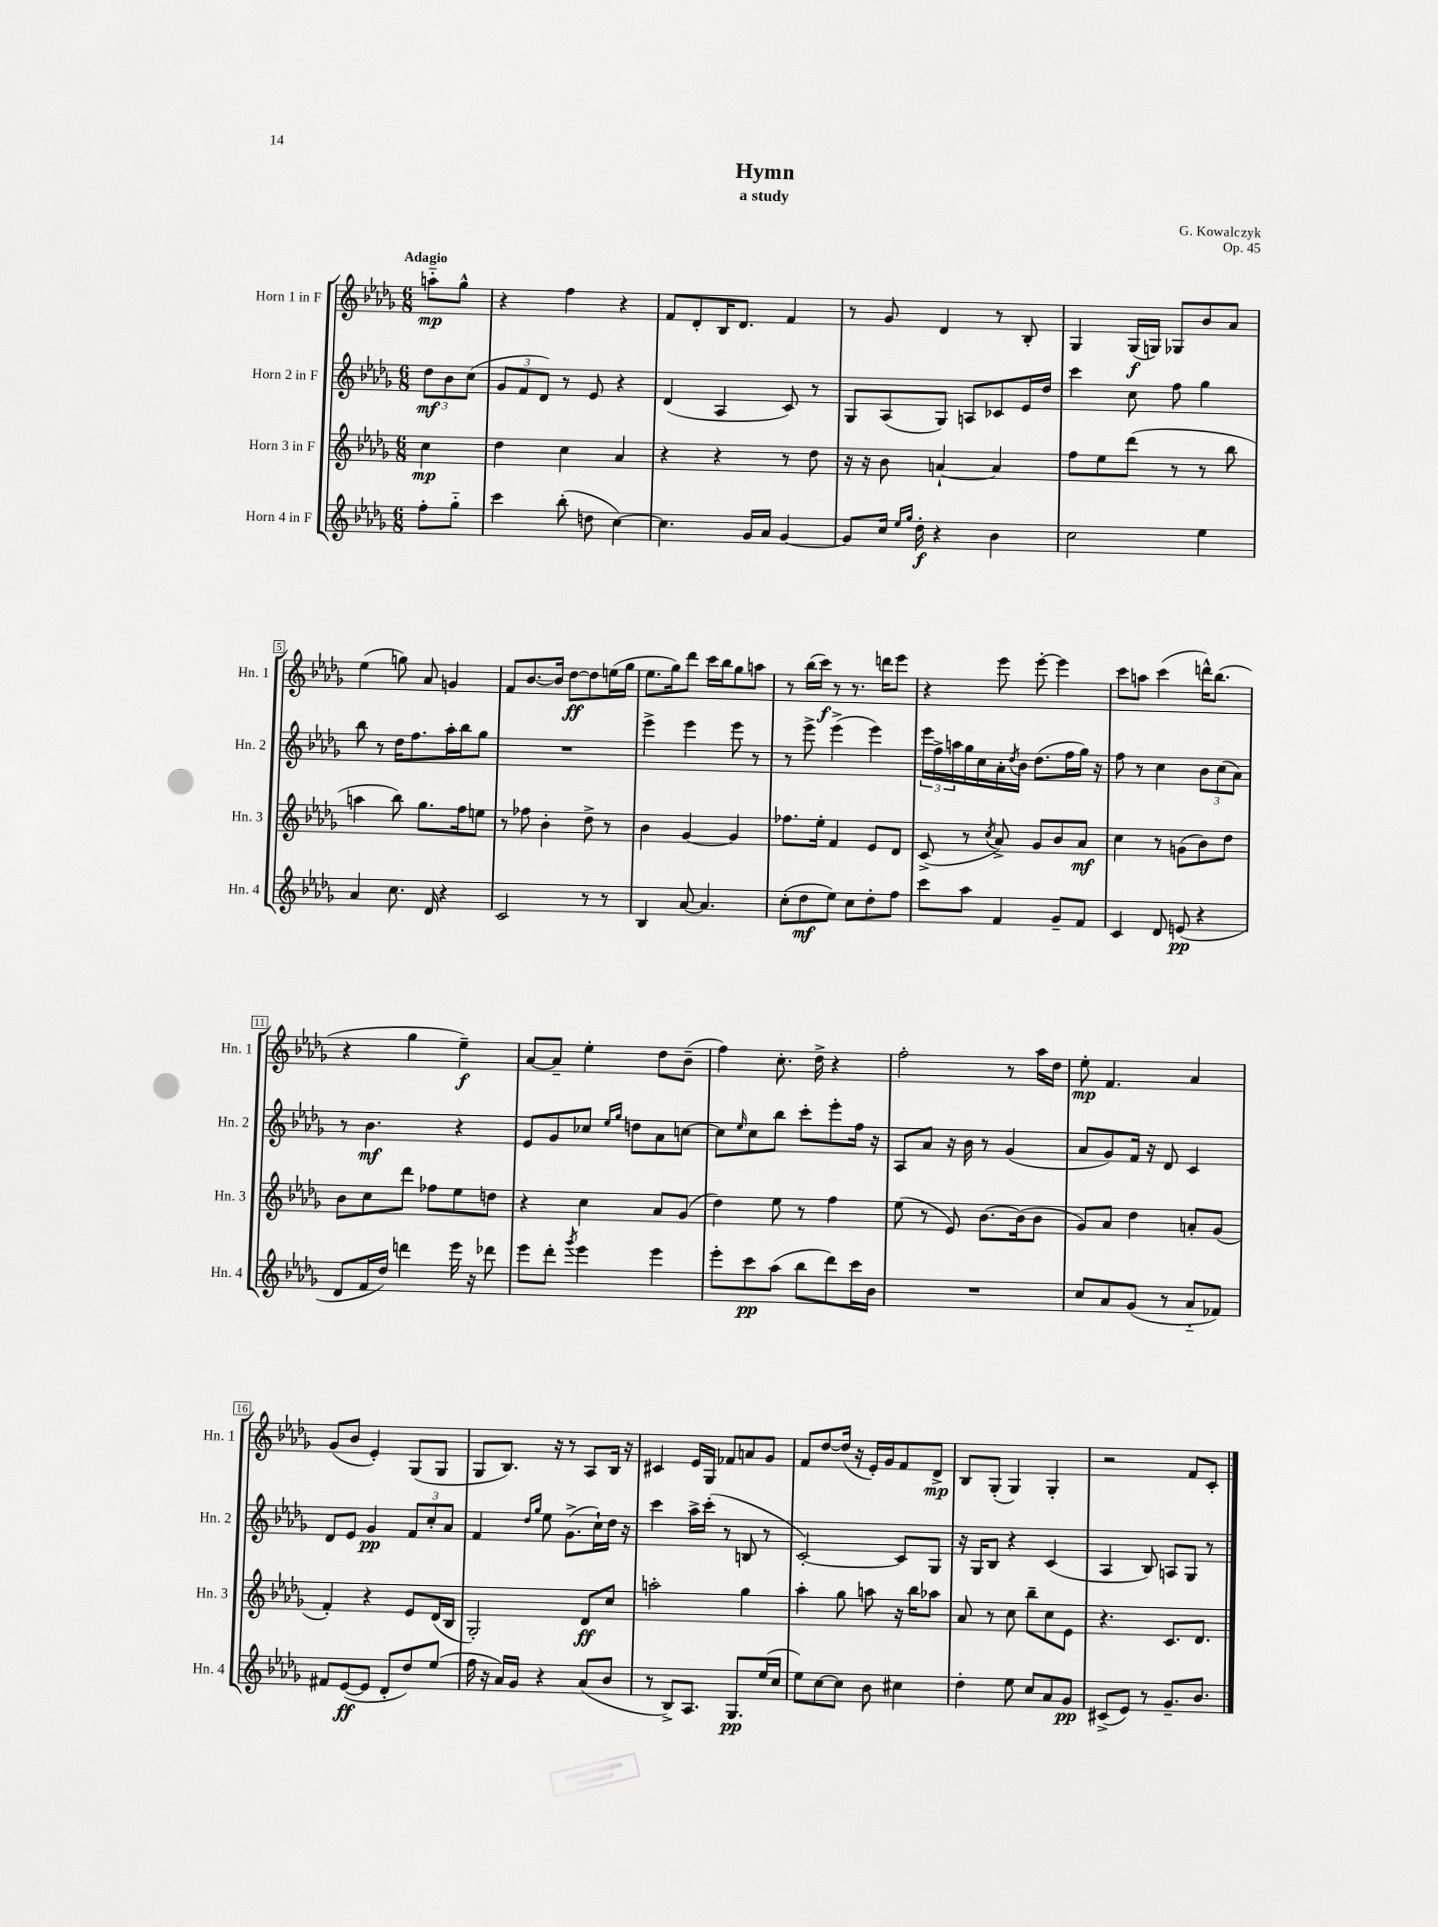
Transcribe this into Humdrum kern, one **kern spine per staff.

**kern	**kern	**kern	**kern
*staff4	*staff3	*staff2	*staff1
*clefG2	*clefG2	*clefG2	*clefG2
*k[b-e-a-d-g-]	*k[b-e-a-d-g-]	*k[b-e-a-d-g-]	*k[b-e-a-d-g-]
*M6/8	*M6/8	*M6/8	*M6/8
8ff'	4cc	12dd-	8aa'~
.	.	12b-	.
8gg-'~	.	.	8gg-^^
.	.	(12cc	.
=	=	=	=
4ccc	4dd-	12g-	4r
.	.	12f	.
.	.	12d-)	.
(8bb-'	4cc	8r	4ff
8dd	.	8e-	.
[4cc)	4a-	4r	4r
=	=	=	=
4.cc]	4r	(4d-	8f
.	.	.	8d-'
.	4r	4A-	16B-
.	.	.	8.d-
16g-	.	.	.
16a-	.	.	.
[4g-	8r	8c)	4f
.	8dd-	8r	.
=	=	=	=
8g-]	16r	8G-	8r
.	16r	.	.
16cc	8b-	(8A-	8g-
16qqee-	.	.	.
16qqgg-	.	.	.
16dd-'	.	.	.
4r	[4a`	8G-)	4d-
.	.	8A	.
4b-	4a]	8c-	8r
.	.	16e-	8B-'
.	.	16dd-	.
=	=	=	=
2cc	8ff	4ccc	4G-
.	8ee-	.	.
.	(8ddd-	8cc	(16G-
.	.	.	16G)
.	8r	8ff	8G-
4ee-	8r	4gg-	8b-
.	8bb-	.	8a-
=	=	=	=
4a-	4aa	8bb-	(4ee-
.	.	8r	.
8.cc	8bb-)	16dd-	8gg)
.	.	8.ff	.
.	8.gg-	.	8a-
16d-	.	.	.
4r	.	16aa-'	4g
.	16ff	16bb-	.
.	8ee	8gg-	.
=	=	=	=
2c	8r	2.r	8f
.	8ff-	.	[8.b-
.	4b-'	.	.
.	.	.	16b-]
.	.	.	[8dd-
8r	8dd-^	.	8dd-]
8r	8r	.	(16ee
.	.	.	16gg-
=	=	=	=
4B-	4b-	4eee-^	8.ee-
.	.	.	16gg-)
[8a-	[4g-	4eee-	8ddd-
4.a-]	.	.	16ccc
.	.	.	16bb-
.	4g-]	8eee-	8gg-
.	.	8r	8aa
=	=	=	=
(8cc'	8.ff-	8r	8r
8dd-	.	8eee-^	(16bb-
.	16ee-'	.	16ccc)
8ee-)	4f	(4eee-^	8r
8cc	.	.	8.r
8dd-'	8e-	4eee-)	.
.	.	.	16ddd
8ff	8d-	.	8eee-
=	=	=	=
8ccc	(8c^	24eee-	4r
.	.	24ff^	.
.	.	24aa	.
8aa-	8r	16gg-	.
.	.	16cc	.
.	8qcc	.	.
4f	8a-^)	16a-'	8eee-
.	.	8qdd-	.
.	.	16b-	.
.	8g-	(8.dd-	[8eee-'
8g-~	8b-	.	4eee-]
.	.	16ff	.
8f	8a-	16gg-)	.
.	.	16r	.
=	=	=	=
4c	4cc	8ff	8ccc
.	.	8r	8aa
8d-	8r	4cc	(4ccc
(8e	(8g	.	.
4r	8b-)	12b-	16ddd^^)
.	.	.	(8.bb-
.	.	(12cc	.
.	8dd-	.	.
.	.	12a-)	.
=	=	=	=
8d-	8b-	8r	4r
16f	8cc	4.b-	.
16dd-)	.	.	.
4ddd	8ddd-	.	4gg-
.	8ff-	.	.
16eee-	8ee-	4r	4ee-~)
16r	.	.	.
8ddd-	8dd	.	.
=	=	=	=
8eee-	4r	8e-	[8a-
8ddd-'	.	8g-	8a-~]
8qggg-	.	.	.
4eee-	4cc	8cc-	4ee-'
.	.	16qqee-	.
.	.	16qqgg-	.
.	.	8dd	.
4eee-	8a-	8a-	8dd-
.	(8g-	[8cc	(8b-~
=	=	=	=
8eee-'	4dd-)	8cc]	4ff)
.	.	16qqee-	.
8ccc	.	8cc	.
(8aa-	8ee-	8bb-	8.cc'
8bb-	8r	8ccc'	.
.	.	.	16dd-^
8ddd-)	4ff	8eee-'	4r
16ccc	.	16ff	.
16b-	.	16r	.
=	=	=	=
2.r	(8ee-	8A-	2ff'
.	8r	8a-	.
.	8e-)	16r	.
.	.	16b-	.
.	[8.b-	8r	.
.	.	(4g-	8r
.	(16b-]	.	.
.	8b-	.	16aa-
.	.	.	16dd-
=	=	=	=
8cc	8g-)	8a-	8ee-'
8a-	8a-	8g-)	4.f
(8g-	4dd-	16f	.
.	.	16r	.
8r	.	8d-	.
8a-'~	8a'	4c	4a-
8f-)	(8g-	.	.
=	=	=	=
8f#	4f')	8d-	(8g-
([8e-	.	8e-	8b-
8e-]	4r	4g-	4e-')
8d-'	.	.	.
8dd-)	8e-	12f	(8G-
.	.	12cc'	.
(8ee-	(16d-	.	8G-
.	.	12a-	.
.	16B-	.	.
=	=	=	=
16ff	2G-')	4f	8G-
16r	.	.	.
16a-)	.	.	8.B-)
16g-	.	.	.
.	.	16qqdd-	.
.	.	16qqgg-	.
4r	.	8ee-	.
.	.	.	16r
.	.	(8.g-^	8r
(8a-	8d-	.	8A-
.	.	16cc`)	.
8b-	8cc	16dd-	16B-
.	.	16r	16r
=	=	=	=
8r	2aa'	4ccc	4c#
8B-^)	.	.	.
8.A-	.	16aa-^	16e-
.	.	(16ccc'	16G-
.	.	8r	8f-
8.G-	.	.	.
.	4gg-	8B	8a
(16ee-	.	8r	8g-
16cc	.	.	.
=	=	=	=
8ee-)	4aa-'	[2c')	8f
[8cc	.	.	[8dd-
8cc]	8gg-	.	(16dd-]
.	.	.	16r
8b-	8aa	.	16e-')
.	.	.	16g-
4cc#	16r	8c]	8f
.	16bb-	.	.
.	8aa-	8G-	8d-^
=	=	=	=
4dd-'	8a-	16r	8B-
.	.	16G-	.
.	8r	8B-	(8G-'
8ee-	8cc	4r	4G-)
8cc	8bb-~	.	.
8a-	8cc	(4c	4G-'
8g-	8e-	.	.
=	=	=	=
(8c#^	4.r	4A-	2r
8e-)	.	.	.
8r	.	8B-)	.
8.g-~	8.c	8A	.
.	.	8G-	8f
8.b-	8.d-	.	.
.	.	8r	8c'
==	==	==	==
*-	*-	*-	*-
